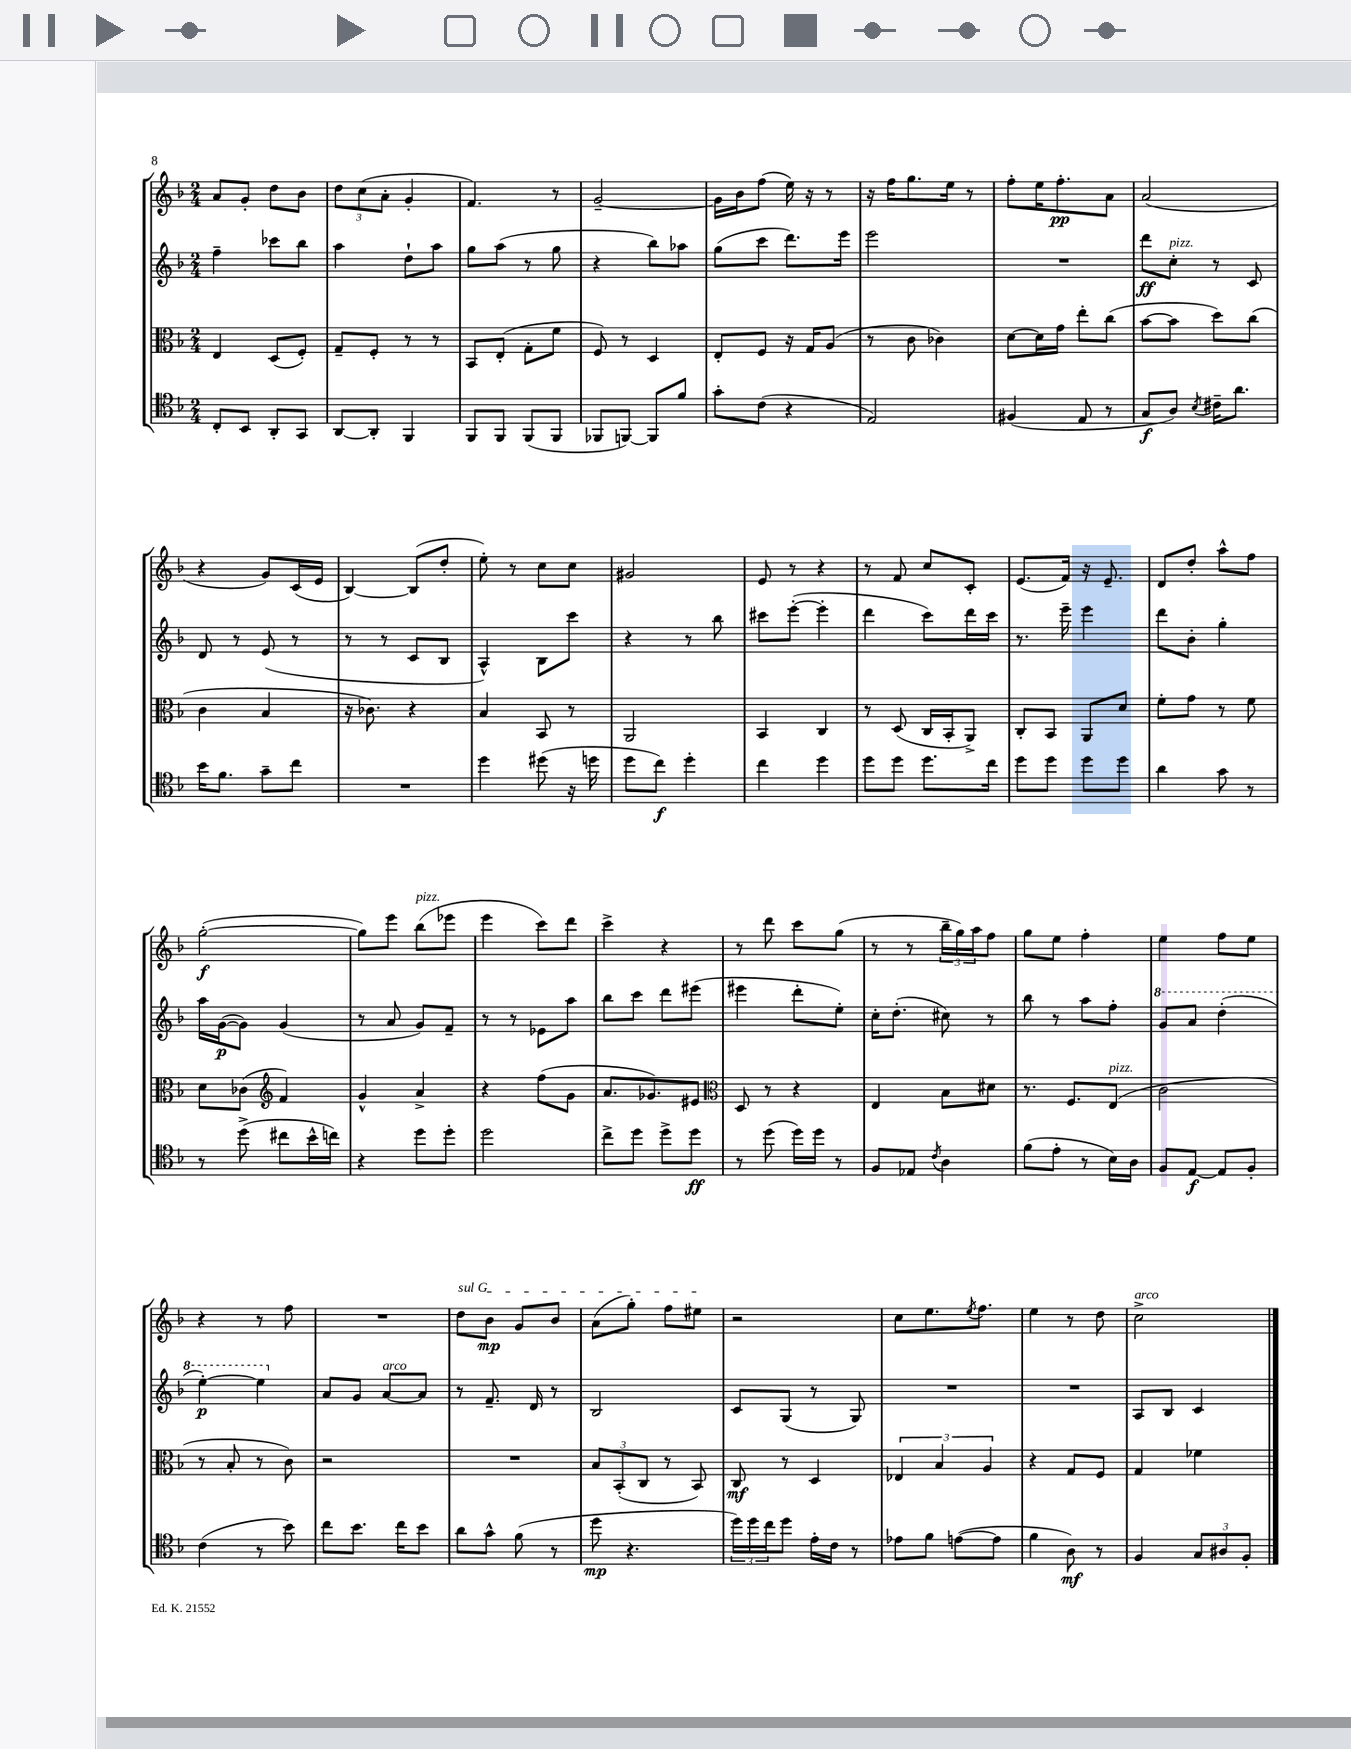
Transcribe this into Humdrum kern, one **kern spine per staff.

**kern	**dynam	**kern	**dynam	**kern	**dynam	**kern	**dynam
*part4	*part4	*part3	*part3	*part2	*part2	*part1	*part1
*staff4	*staff4	*staff3	*staff3	*staff2	*staff2	*staff1	*staff1
*clefC4	*	*clefC3	*	*clefG2	*	*clefG2	*
*k[b-]	*	*k[b-]	*	*k[b-]	*	*k[b-]	*
*M2/4	*	*M2/4	*	*M2/4	*	*M2/4	*
=21	=21	=21	=21	=21	=21	=21	=21
8C'/L	.	4E/	.	4ff~\	.	8a/L	.
8BB-/J	.	.	.	.	.	8g'/J	.
8AA'/L	.	(8D/L	.	8ccc-X\L	.	8dd\L	.
8GG/J	.	8F'/J)	.	8bb-\J	.	8b-\J	.
=22	=22	=22	=22	=22	=22	=22	=22
[8AA/L	.	8G~/L	.	4aa\	.	12dd\L	.
.	.	.	.	.	.	(12cc\	.
8AA'/J]	.	8F'/J	.	.	.	.	.
.	.	.	.	.	.	12a'\J	.
4FF/	.	8r	.	8dd`\L	.	4g'/	.
.	.	8r	.	8aa\J	.	.	.
=23	=23	=23	=23	=23	=23	=23	=23
8FF/L	.	8BB-/L	.	8gg\L	.	4.f/)	.
8FF/J	.	(8E'/J	.	(8aa\J	.	.	.
(8FF/L	.	8G'\L	.	8r	.	.	.
8FF/J	.	8f\J	.	8gg\	.	8r	.
=24	=24	=24	=24	=24	=24	=24	=24
8FF-X/L	.	8F/)	.	4r	.	[2g~/	.
[8FFn/J)	.	8r	.	.	.	.	.
8FF/L]	.	4D/	.	8bb-\L)	.	.	.
8f/J	.	.	.	8aa-X\J	.	.	.
=25	=25	=25	=25	=25	=25	=25	=25
8g'\L	.	8E'/L	.	(8gg\L	.	16g\LL]	.
.	.	.	.	.	.	16b-\J	.
(8c\J	.	8F/J	.	8ccc\J	.	(8ff\J	.
4r	.	16r	.	8.ddd\L)	.	16ee\)	.
.	.	16G/KL	.	.	.	16r	.
.	.	(8A/J	.	.	.	8r	.
.	.	.	.	16eee\Jk	.	.	.
=26	=26	=26	=26	=26	=26	=26	=26
2E/)	.	8r	.	2eee\	.	16r	.
.	.	.	.	.	.	16ff\KL	.
.	.	8c\	.	.	.	8.gg\	.
.	.	4c-X\)	.	.	.	.	.
.	.	.	.	.	.	16ee\Jk	.
.	.	.	.	.	.	8r	.
=27	=27	=27	=27	=27	=27	=27	=27
(4F#X/	.	[8d\L	.	2r	.	8ff'\L	.
.	.	16d\L]	.	.	.	16ee\K	.
.	.	16g\JJ	.	.	.	8.ff'\	pp
8E/	.	8ee'\L	.	.	.	.	.
8r	.	(8cc\J	.	.	.	8a\J	.
=28	=28	=28	=28	=28	=28	=28	=28
8G/L	f	[8b-\L	.	8ddd\L	ff	(2a/	.
!	!	!	!	!LO:TX:a:i:t=pizz.	!	!	!
8A/J)	.	8b-\J]	.	8cc'\J	.	.	.
8qB-/	.	.	.	.	.	.	.
16c#X~\KL	.	8dd\L)	.	8r	.	.	.
8.a\J	.	.	.	.	.	.	.
.	.	(8cc\J	.	8c/	.	.	.
!!LO:LB:g=z
=29	=29	=29	=29	=29	=29	=29	=29
16b-\KL	.	4c\	.	8d/	.	4r	.
8.f\J	.	.	.	.	.	.	.
.	.	.	.	8r	.	.	.
8g~\L	.	4B-/	.	(8e/	.	8g/L)	.
8cc\J	.	.	.	8r	.	(16c/L	.
.	.	.	.	.	.	16e/JJ	.
=30	=30	=30	=30	=30	=30	=30	=30
2r	.	16r	.	8r	.	[4B-/)	.
.	.	8.c-X\)	.	.	.	.	.
.	.	.	.	8r	.	.	.
.	.	4r	.	8c/L	.	(8B-/L]	.
.	.	.	.	8B-/J	.	8dd'/J	.
=31	=31	=31	=31	=31	=31	=31	=31
4dd\	.	4B-/	.	4A^^/)	.	8ee'\)	.
.	.	.	.	.	.	8r	.
(8dd#X\	.	8BB-/	.	8B-\L	.	8cc\L	.
16r	.	8r	.	8ccc\J	.	8cc\J	.
16ddn\	.	.	.	.	.	.	.
=32	=32	=32	=32	=32	=32	=32	=32
8dd\L	.	2AA/	.	4r	.	2g#X/	.
8cc\J)	f	.	.	.	.	.	.
4dd'\	.	.	.	8r	.	.	.
.	.	.	.	8bb-\	.	.	.
=33	=33	=33	=33	=33	=33	=33	=33
4cc\	.	4BB-/	.	8ccc#X\L	.	8e/	.
.	.	.	.	([8eee'\J	.	8r	.
4dd\	.	4C/	.	4eee'\]	.	4r	.
=34	=34	=34	=34	=34	=34	=34	=34
8dd\L	.	8r	.	4ddd\	.	8r	.
8dd\J	.	(8D/	.	.	.	8f/	.
8.dd\L	.	16C/LL	.	8ccc\L)	.	8cc/L	.
.	.	16BB-'/J	.	.	.	.	.
.	.	8AA^/J)	.	16ddd\L	.	8c'/J	.
16cc\Jk	.	.	.	16ccc\JJ	.	.	.
=35	=35	=35	=35	=35	=35	=35	=35
8dd\L	.	8C'/L	.	8.r	.	(8.e/L	.
8dd\J	.	8BB-/J	.	.	.	.	.
.	.	.	.	16eee~\	.	16f/Jk)	.
8dd\L	.	8AA/L	.	4eee\	.	16r	.
.	.	.	.	.	.	8.e~/	.
8dd\J	.	8d/J	.	.	.	.	.
=36	=36	=36	=36	=36	=36	=36	=36
4a\	.	8f'\L	.	8ddd\L	.	8d/L	.
.	.	8g\J	.	8b-'\J	.	8dd'/J	.
8g\	.	8r	.	4gg'\	.	8aa^^\L	.
8r	.	8f\	.	.	.	8ff\J	.
!!LO:LB:g=z
=37	=37	=37	=37	=37	=37	=37	=37
8r	.	8d\L	.	16aa\LL	.	([2gg'\	f
.	.	.	.	([16g\J	p	.	.
(8dd^\	.	(8c-X\J	.	8g\J])	.	.	.
*	*	*clefG2	*	*	*	*	*
8cc#X\L	.	4f/)	.	(4g/	.	.	.
16b-^^\L	.	.	.	.	.	.	.
16ccn\JJ)	.	.	.	.	.	.	.
=38	=38	=38	=38	=38	=38	=38	=38
4r	.	4g^^/	.	8r	.	8gg\L])	.
.	.	.	.	8a/	.	8eee\J	.
!	!	!	!	!	!	!LO:TX:a:i:t=pizz.	!
8dd\L	.	4a^/	.	8g/L)	.	(8bb-\L	.
8dd'\J	.	.	.	8f~/J	.	8eee-X\J	.
=39	=39	=39	=39	=39	=39	=39	=39
2dd\	.	4r	.	8r	.	4eee\	.
.	.	.	.	8r	.	.	.
.	.	(8ff\L	.	8e-X\L	.	8ccc\L)	.
.	.	8g\J	.	8aa\J	.	8ddd\J	.
=40	=40	=40	=40	=40	=40	=40	=40
8cc^\L	.	8.a/L	.	8bb-\L	.	4ccc^\	.
8dd\J	.	.	.	8ccc\J	.	.	.
.	.	8.g-X/)	.	.	.	.	.
8dd^\L	.	.	.	8ddd\L	.	4r	.
8dd\J	ff	8e#X/J	.	(8eee#X\J	.	.	.
=41	=41	=41	=41	=41	=41	=41	=41
*	*	*clefC3	*	*	*	*	*
8r	.	8D/	.	4eee#X\	.	8r	.
(8dd\	.	8r	.	.	.	8ddd\	.
16dd\LL)	.	4r	.	8ddd'\L	.	8ccc\L	.
16dd\JJ	.	.	.	.	.	.	.
8r	.	.	.	8ee'\J)	.	(8gg\J	.
=42	=42	=42	=42	=42	=42	=42	=42
8F/L	.	4E/	.	16cc'\KL	.	8r	.
.	.	.	.	(8.dd'\J	.	.	.
8E-X/J	.	.	.	.	.	8r	.
8qc/	.	.	.	.	.	.	.
4A\	.	8B-\L	.	8cc#X\)	.	24bb-~\LL	.
.	.	.	.	.	.	24gg\)	.
.	.	.	.	.	.	24aa\J	.
.	.	8d#X\J	.	8r	.	8ff\J	.
=43	=43	=43	=43	=43	=43	=43	=43
(8f\L	.	8.r	.	8bb-\	.	8gg\L	.
8e'\J	.	.	.	8r	.	8ee\J	.
.	.	8.F/L	.	.	.	.	.
8r	.	.	.	8aa\L	.	4ff'\	.
!	!	!LO:TX:a:i:t=pizz.	!	!	!	!	!
16B-\LL)	.	(8E/J	.	8ff'\J	.	.	.
16A\JJ	.	.	.	.	.	.	.
=44	=44	=44	=44	=44	=44	=44	=44
*	*	*	*	*8va	*	*	*
8F/L	.	2c\	.	8gg/L	.	4ee\	.
[8E/J	f	.	.	8aa/J	.	.	.
8E/L]	.	.	.	(4ddd'\	.	8ff\L	.
8F'/J	.	.	.	.	.	8ee\J	.
!!LO:LB:g=z
=45	=45	=45	=45	=45	=45	=45	=45
(4c\	.	8r	.	[4eee'\)	p	4r	.
.	.	8B-'/	.	.	.	.	.
8r	.	8r	.	4eee\]	.	8r	.
8b-\)	.	8c\)	.	.	.	8ff\	.
=46	=46	=46	=46	=46	=46	=46	=46
*	*	*	*	*X8va	*	*	*
8cc\L	.	2r	.	8a/L	.	2r	.
8.b-\J	.	.	.	8g/J	.	.	.
!	!	!	!	!LO:TX:a:i:t=arco	!	!	!
.	.	.	.	[8a/L	.	.	.
16cc\KL	.	.	.	.	.	.	.
8b-\J	.	.	.	8a/J]	.	.	.
=47	=47	=47	=47	=47	=47	=47	=47
!	!	!	!	!	!	!LO:TX:a:i:t=sul G	!
8a\L	.	2r	.	8r	.	8dd\L	.
8g^^\J	.	.	.	8.f~/	.	8b-\J	mp
(8f\	.	.	.	.	.	8g/L	.
.	.	.	.	16d/	.	.	.
8r	.	.	.	8r	.	8b-/J	.
=48	=48	=48	=48	=48	=48	=48	=48
8dd\	mp	12B-/L	.	2B-/	.	(8a\L	.
.	.	(12BB-'/	.	.	.	.	.
4.r	.	.	.	.	.	8gg'\J)	.
.	.	12C/J	.	.	.	.	.
.	.	8r	.	.	.	8ff\L	.
.	.	8BB-/)	.	.	.	8ee#X\J	.
=49	=49	=49	=49	=49	=49	=49	=49
24dd\LL)	.	8C/	mf	8c/L	.	2r	.
24dd\	.	.	.	.	.	.	.
24cc\J	.	.	.	.	.	.	.
8dd\J	.	8r	.	(8G/J	.	.	.
16e'\LL	.	4D/	.	8r	.	.	.
16c\JJ	.	.	.	.	.	.	.
8r	.	.	.	8G/)	.	.	.
=50	=50	=50	=50	=50	=50	=50	=50
8e-X\L	.	6E-X/	.	2r	.	8cc\L	.
8f\J	.	.	.	.	.	8.ee\	.
.	.	6B-/	.	.	.	.	.
([8en\L	.	.	.	.	.	.	.
.	.	.	.	.	.	8qee/	.
.	.	.	.	.	.	8.ff\J	.
.	.	6A/	.	.	.	.	.
8e\J]	.	.	.	.	.	.	.
=51	=51	=51	=51	=51	=51	=51	=51
4f\	.	4r	.	2r	.	4ee\	.
8A\)	mf	8G/L	.	.	.	8r	.
8r	.	8F/J	.	.	.	8dd\	.
=52	=52	=52	=52	=52	=52	=52	=52
!	!	!	!	!	!	!LO:TX:a:i:t=arco	!
4F/	.	4G/	.	8A/L	.	2cc^\	.
.	.	.	.	8B-/J	.	.	.
12G/L	.	4f-X\	.	4c/	.	.	.
12A#X/	.	.	.	.	.	.	.
12F'/J	.	.	.	.	.	.	.
==	==	==	==	==	==	==	==
*-	*-	*-	*-	*-	*-	*-	*-
